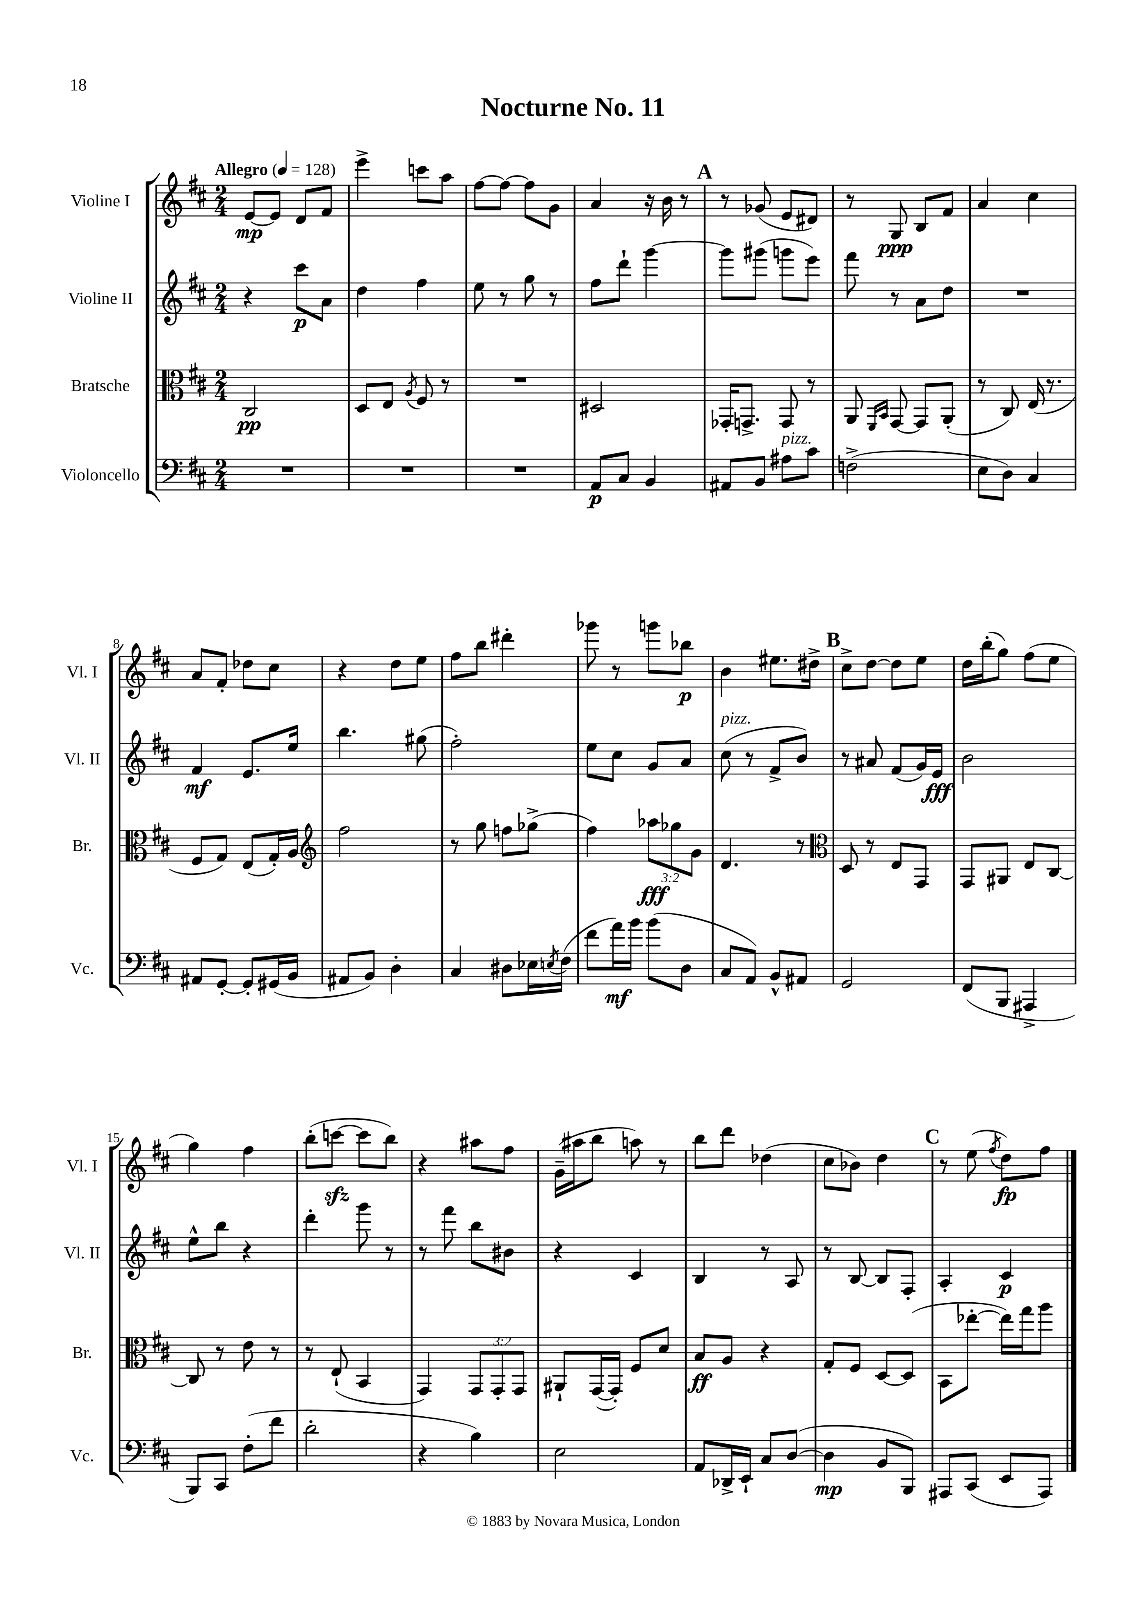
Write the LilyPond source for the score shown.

\header { title = "Nocturne No. 11" }
<<
\new StaffGroup <<
\new Staff = "s0" \with { instrumentName = "Violine I" shortInstrumentName = "Vl. I" } {
    \clef treble \key d \major \numericTimeSignature \time 2/4 \tempo "Allegro" 4 = 128
    e'8~\mp e'8 d'8 fis'8 |
    e'''4-> c'''8 a''8 |
    fis''8~ fis''8~ fis''8 g'8 |
    a'4 r16 b'16 r8 |
    \mark \markup { \bold "A" } r8 ges'8( e'8 dis'8) |
    r8 g8\ppp b8 fis'8 |
    a'4 cis''4 |
    a'8 fis'8-. des''8 cis''8 |
    r4 d''8 e''8 |
    fis''8 b''8 dis'''4-. |
    ges'''8 r8 g'''8 bes''8\p |
    b'4 eis''8. dis''16-> |
    \mark \markup { \bold "B" } cis''8-> d''8~ d''8 e''8 |
    d''16 b''16-.( g''8) fis''8( e''8 |
    g''4) fis''4 |
    b''8-.( c'''8~\sfz c'''8 b''8) |
    r4 ais''8 fis''8 |
    g'16--( ais''16 b''8 a''8) r8 |
    b''8 d'''8 des''4( |
    cis''8 bes'8) d''4 |
    \mark \markup { \bold "C" } r8 e''8( \acciaccatura { fis''8 } d''8\fp) fis''8 \bar "|." |
}
\new Staff = "s1" \with { instrumentName = "Violine II" shortInstrumentName = "Vl. II" } {
    \clef treble \key d \major \numericTimeSignature \time 2/4
    r4 cis'''8\p a'8 |
    d''4 fis''4 |
    e''8 r8 g''8 r8 |
    fis''8 d'''8-! g'''4~ |
    \mark \markup { \bold "A" } g'''8 gis'''8( g'''8 e'''8) |
    fis'''8 r8 a'8 d''8 |
    R2 |
    fis'4\mf e'8. e''16 |
    b''4. gis''8( |
    fis''2-.) |
    e''8 cis''8 g'8 a'8 |
    cis''8^\markup { \italic "pizz." }( r8 fis'8-> b'8) |
    \mark \markup { \bold "B" } r8 ais'8 fis'8( g'16) e'16\fff |
    b'2 |
    e''8-^ b''8 r4 |
    d'''4-. g'''8 r8 |
    r8 fis'''8 b''8 bis'8 |
    r4 cis'4 |
    b4 r8 a8 |
    r8 b8~ b8 fis8-. |
    \mark \markup { \bold "C" } a4-. cis'4\p \bar "|." |
}
\new Staff = "s2" \with { instrumentName = "Bratsche" shortInstrumentName = "Br." } {
    \clef alto \key d \major \numericTimeSignature \time 2/4 \override Staff.TupletNumber.text = #tuplet-number::calc-fraction-text
    cis2\pp |
    d8 e8 \acciaccatura { a8 } fis8 r8 |
    R2 |
    dis2 |
    \mark \markup { \bold "A" } ges,16-. g,8.-> g,8 r8 |
    a,8 \grace { fis,16 b,16 } g,8~ g,8 a,8-.( |
    r8 cis8) e16( r8. |
    fis8 g8) e8( g16-.) a16 |
    \clef treble fis''2 |
    r8 g''8 f''8 ges''8->( |
    fis''4) \tuplet 3/2 { aes''8\fff ges''8 g'8 } |
    d'4. r8 |
    \mark \markup { \bold "B" } \clef alto d8 r8 e8 g,8 |
    g,8 ais,8 e8 cis8~ |
    cis8 r8 e'8 r8 |
    r8 e8-!( b,4 |
    g,4) \tuplet 3/2 { g,8 g,8-. g,8 } |
    ais,8-! g,16~( g,16-.) fis8 d'8 |
    b8\ff a8 r4 |
    g8-. fis8 d8~ d8( |
    \mark \markup { \bold "C" } b,8 ees''8~-. ees''16) g''16 a''8 \bar "|." |
}
\new Staff = "s3" \with { instrumentName = "Violoncello" shortInstrumentName = "Vc." } {
    \clef bass \key d \major \numericTimeSignature \time 2/4
    R2 |
    R2 |
    R2 |
    a,8\p cis8 b,4 |
    \mark \markup { \bold "A" } ais,8 b,8 ais8^\markup { \italic "pizz." } cis'8 |
    f2->( |
    e8 d8) cis4 |
    ais,8 g,8~-. g,8-. gis,16( b,16 |
    ais,8 b,8) d4-. |
    cis4 dis8 ees16 \acciaccatura { e8 } fis16( |
    fis'8 a'16\mf) b'16 b'8( d8 |
    cis8 a,8) b,8-^ ais,8 |
    \mark \markup { \bold "B" } g,2 |
    fis,8( b,,8 ais,,4-> |
    b,,8) cis,8 fis8-.( fis'8 |
    d'2-. |
    r4 b4) |
    e2 |
    a,8 des,16-> e,16-! cis8 d8~( |
    d4\mp b,8 b,,8) |
    \mark \markup { \bold "C" } ais,,8 cis,8( e,8 ais,,8) \bar "|." |
}
>>
>>
